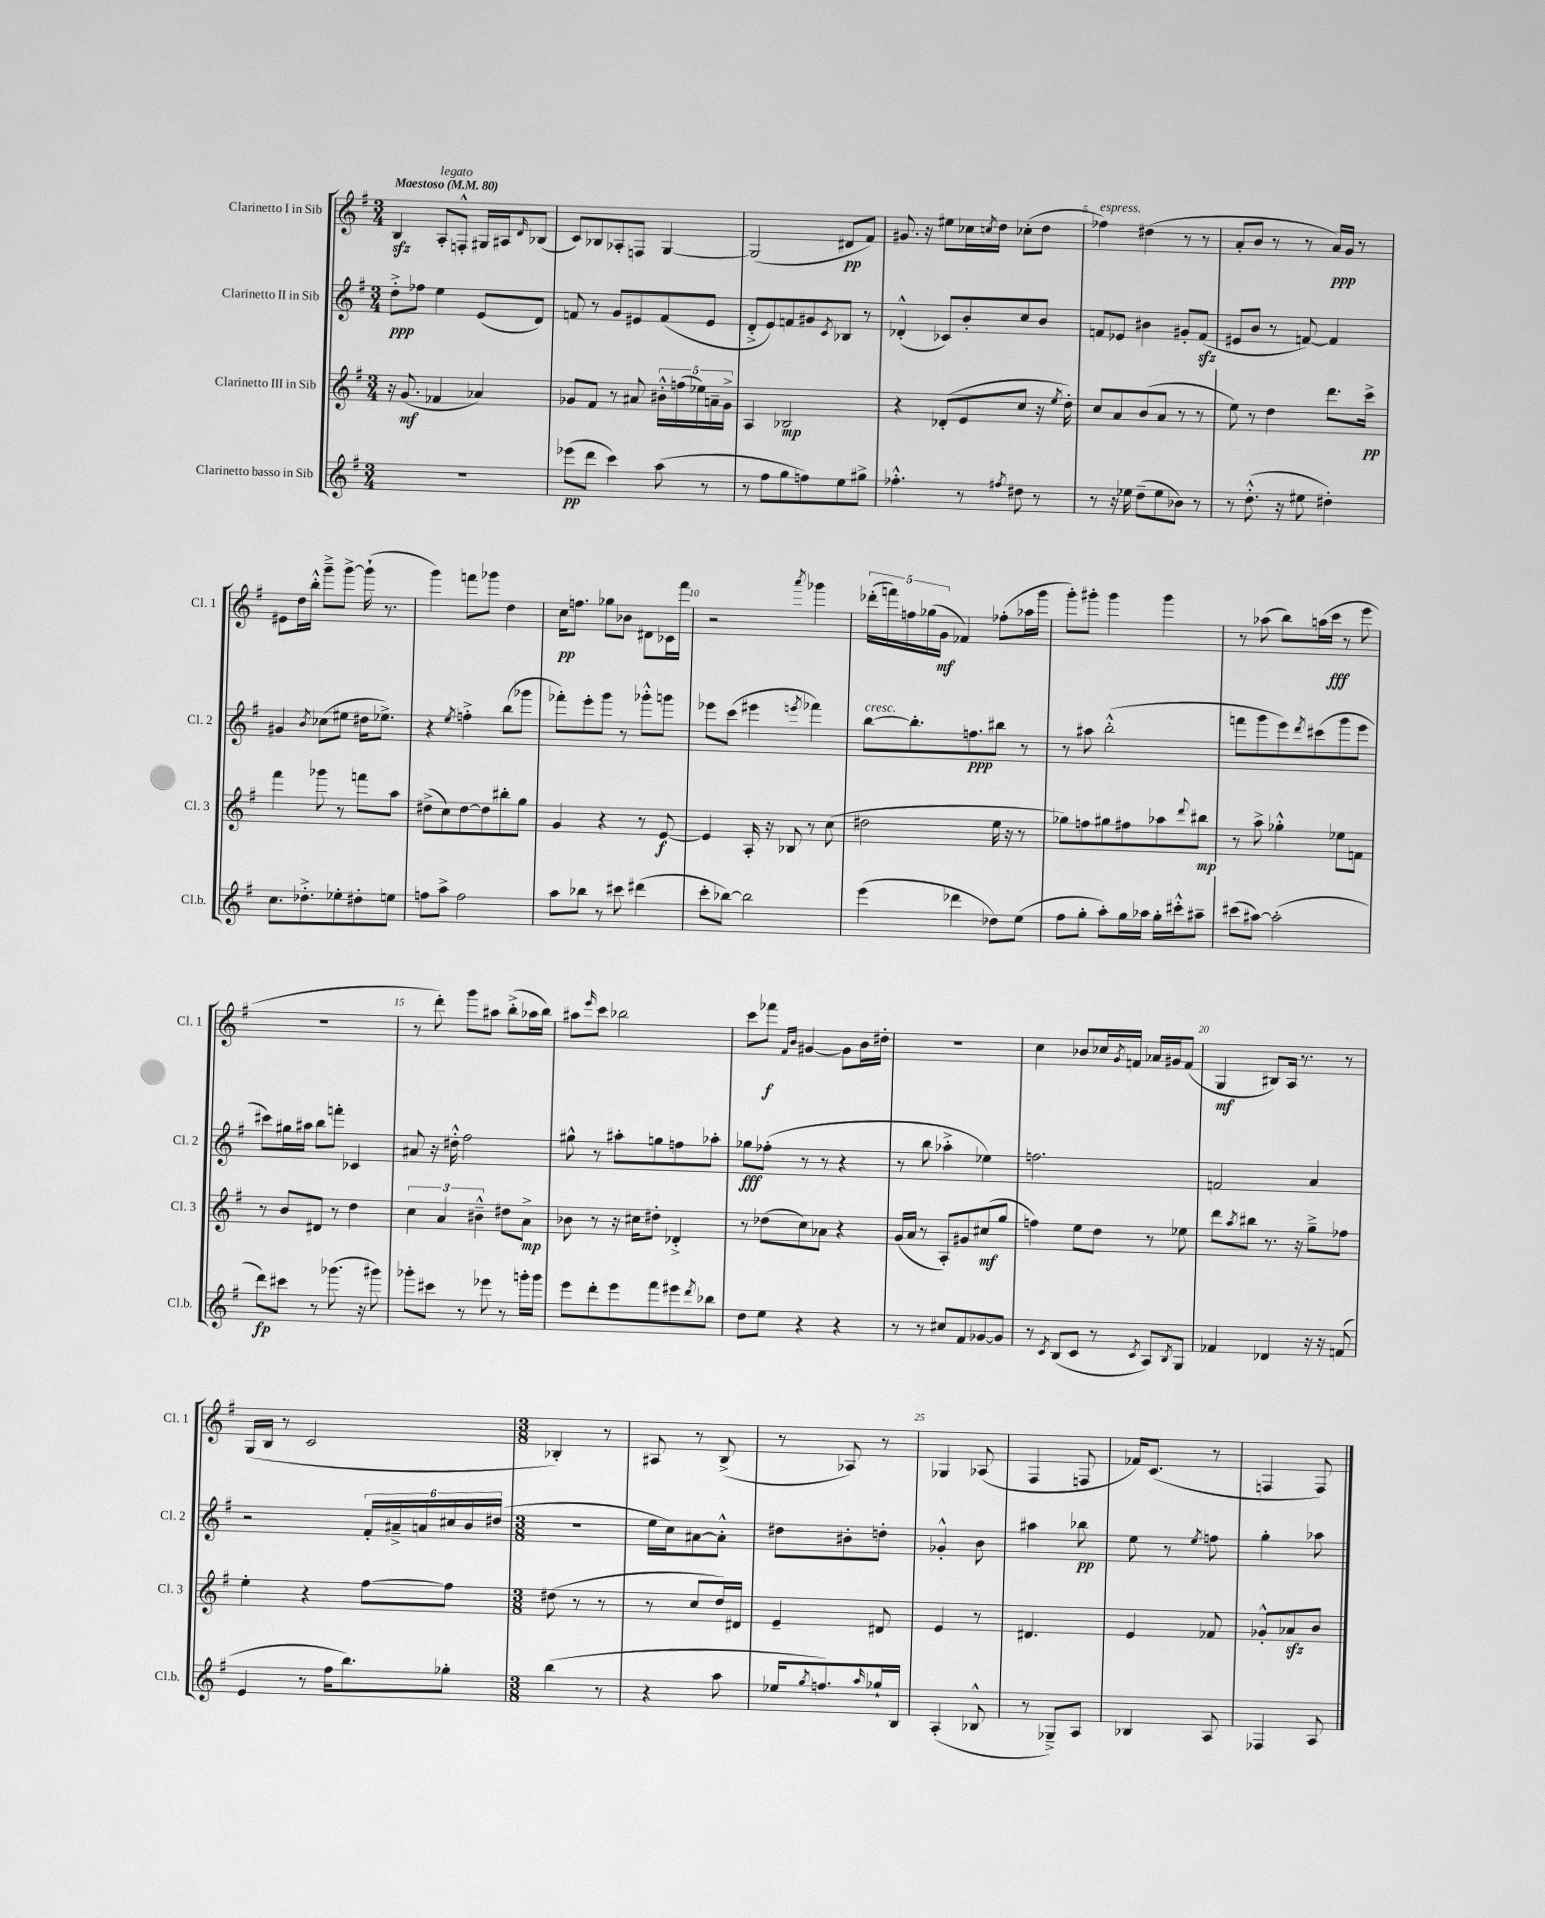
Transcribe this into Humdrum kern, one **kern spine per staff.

**kern	**dynam	**kern	**dynam	**kern	**dynam	**kern	**dynam
*part4	*part4	*part3	*part3	*part2	*part2	*part1	*part1
*staff4	*staff4	*staff3	*staff3	*staff2	*staff2	*staff1	*staff1
*I"Clarinetto basso in Sib	*	*I"Clarinetto III in Sib	*	*I"Clarinetto II in Sib	*	*I"Clarinetto I in Sib	*
*I'Cl.b.	*	*I'Cl. 3	*	*I'Cl. 2	*	*I'Cl. 1	*
*clefG2	*	*clefG2	*	*clefG2	*	*clefG2	*
*k[f#]	*	*k[f#]	*	*k[f#]	*	*k[f#]	*
*M3/4	*	*M3/4	*	*M3/4	*	*M3/4	*
*MM80	*	*MM80	*	*MM80	*	*MM80	*
=1	=1	=1	=1	=1	=1	=1	=1
!	!	!	!	!	!	!LO:TX:a:B:t=Maestoso	!
2.r	.	16r	.	8dd'^\L	ppp	4Bzz/	.
.	.	(8.g/	mf	.	.	.	.
.	.	.	.	8ff-X\J	.	.	.
!	!	!	!	!	!	!LO:TX:a:i:t=legato	!
.	.	4f-X/	.	4ee\	.	8A'/L	.
.	.	.	.	.	.	8Fn'^^/J	.
.	.	4a-X/)	.	(8e/L	.	16G#X/LL	.
.	.	.	.	.	.	16A#X/J	.
.	.	.	.	.	.	16qqd/	.
.	.	.	.	8d/J)	.	(8B-X/J	.
=2	=2	=2	=2	=2	=2	=2	=2
(8eee-X\L	pp	8g-X/L	.	8fn/	.	8c/L)	.
8ddd\J	.	8f#/J	.	8r	.	8B-X/	.
4ccc\)	.	8r	.	8g/L	.	8A-X'/	.
.	.	8a#X/	.	8e#X/	.	8Fn/J	.
(8aa\	.	20b#X'^^\LL	.	(8f/	.	[4G/	.
.	.	(20ffn\	.	.	.	.	.
.	.	20ee-X\)	.	.	.	.	.
8r	.	.	.	8e#/J	.	.	.
.	.	20an~\	.	.	.	.	.
.	.	20g-^\JJ	.	.	.	.	.
=3	=3	=3	=3	=3	=3	=3	=3
8r	.	4A/	.	8d'^/L	.	(2G/]	.
8ff#\L	.	.	.	8e/)	.	.	.
8gg\	.	2B-X/	mp	8fn/	.	.	.
8ffn\)	.	.	.	8g#X/	.	.	.
.	.	.	.	8qc/	.	.	.
8ee\	.	.	.	8B-X/J	.	8d#X/L	pp
8gg#X^\J	.	.	.	8r	.	8f#/J)	.
=4	=4	=4	=4	=4	=4	=4	=4
4.ff-X'^^\	.	4r	.	(4d-X'^^/	.	8.g#X/	.
.	.	.	.	.	.	16r	.
.	.	(8d-X'/L	.	8c-X/L)	.	8ee#X\L	.
8r	.	8e/	.	8b'/	.	16cc-X\L	.
.	.	.	.	.	.	8qccn/	.
.	.	.	.	.	.	16dd\JJ	.
8qff#X/	.	.	.	.	.	.	.
8dd#X\	.	8cc/J	.	8cc/	.	(8cc-X'\L	.
8r	.	16r	.	8b/J	.	8dd\J	.
.	.	8qee/	.	.	.	.	.
.	.	16dd'\)	.	.	.	.	.
=5	=5	=5	=5	=5	=5	=5	=5
!	!	!	!	!	!	!LO:TX:a:i:t=espress.	!
8r	.	8cc/L	.	8fn/L	.	4ff-X\)	.
16r	.	8a/	.	8e-X/J	.	.	.
16ee-X\	.	.	.	.	.	.	.
(8dd~\L	.	(8b/	.	4b#X\	.	(4dd#X\	.
8ee-\	.	8a/J	.	.	.	.	.
8b-X\J)	.	8r	.	8g#X'/L	.	8r	.
8r	.	8r	.	(8fzz/J	.	8r	.
=6	=6	=6	=6	=6	=6	=6	=6
8r	.	8ee\)	.	8e#X/L	.	8a'/L	.
(8.dd'^^\	.	8r	.	8b/J	.	8b/J	.
.	.	4dd\	.	8r	.	8r	.
16r	.	.	.	.	.	.	.
8ee#X\	.	.	.	[8fn/)	.	8r	.
4dd#X'\)	.	8.ddd\L	.	4f/]	.	16a/LL)	ppp
.	.	.	.	.	.	16g/JJ	.
.	.	.	.	.	.	8r	.
.	.	16ccc^\Jk	pp	.	.	.	.
!!LO:LB:g=z
=7	=7	=7	=7	=7	=7	=7	=7
8.cc\L	.	4fff#\	.	4g#X/	.	8e#X\L	.
.	.	.	.	.	.	16dd\L	.
8.dd-X'^\	.	.	.	.	.	16bb'^^\JJ	.
.	.	.	.	8qb/	.	.	.
.	.	8ggg-X\	.	(8cc-X\L	.	8ggg~^\L	.
8ee-X'\	.	8r	.	8ee#X\J	.	[8ggg^\J	.
8dd#X'\	.	8fffn\L	.	16dd#X\KL	.	(16ggg`\]	.
.	.	.	.	8.ee-X^\J)	.	8.r	.
8een\J	.	8aa\J	.	.	.	.	.
=8	=8	=8	=8	=8	=8	=8	=8
8ffn\L	.	(8dd#X^\L	.	4r	.	4ggg\)	.
8aa^\J	.	8cc\)	.	.	.	.	.
.	.	.	.	8qee/	.	.	.
2ff\	.	[8dd#\	.	4ffn'^\	.	8fffn\L	.
.	.	8dd#\]	.	.	.	8ggg-X\J	.
.	.	8bb#X'\	.	(8bb\L	.	4dd\	.
.	.	8gg\J	.	8ggg-X\J	.	.	.
=9	=9	=9	=9	=9	=9	=9	=9
8aa\L	.	4g/	.	8fff-X'\L)	.	16cc\KL	pp
.	.	.	.	.	.	8.ffn\J	.
8bb-X\J	.	.	.	8eee'\	.	.	.
8r	.	4r	.	8ggg\J	.	8gg-X\L	.
8ccc#X\	.	.	.	8r	.	8b-X\J	.
(4ddd#X\	.	8r	.	8ggg-X'^^\L	.	8d#X\L	.
.	.	[8e/	f	8gggn\J	.	16c-X\L	.
.	.	.	.	.	.	16fff#\JJ	.
=10	=10	=10	=10	=10	=10	=10	=10
8ccc'\L	.	4e/]	.	8eee-X\L	.	2r	.
[8bb-X\J)	.	.	.	(8ccc\J	.	.	.
2bb-\]	.	16A'/	.	4eee#X\	.	.	.
.	.	16r	.	.	.	.	.
.	.	8B-X/	.	.	.	.	.
.	.	.	.	8qeeen/	.	8qaaa/	.
.	.	8r	.	4fff-X\)	.	4ggg-X\	.
.	.	(8cc\	.	.	.	.	.
=11	=11	=11	=11	=11	=11	=11	=11
!	!	!	!	!LO:TX:a:i:t=cresc.	!	!	!
(4eee\	.	2dd#X\	.	[8bb\L	.	(20ddd-X'\LL	.
.	.	.	.	.	.	20fffn\)	.
.	.	.	.	.	.	20ffn\	.
.	.	.	.	8.bb'\]	.	.	.
.	.	.	.	.	.	(20gg-X\	.
.	.	.	.	.	.	20g\JJ	mf
4ddd-X\	.	.	.	.	.	4f-X/)	.
.	.	.	.	8.ffn\	ppp	.	.
8dd-X\L)	.	16ee\	.	8bb#X\J	.	(8ff-X'\L	.
.	.	16r	.	.	.	.	.
(8ee\J	.	8r	.	8r	.	16aa-X\L	.
.	.	.	.	.	.	16ggg\JJ	.
=12	=12	=12	=12	=12	=12	=12	=12
8ff#\L	.	8gg-X\L)	.	8r	.	8ggg'\L)	.
8gg'\J	.	8ffn\	.	8aa#X\	.	8ggg#X'\J	.
8aa'\L)	.	8gg#X\	.	(2bb'^^\	.	4ggg#\	.
16gg\L	.	8ff#X\	.	.	.	.	.
16aa-X\JJ	.	.	.	.	.	.	.
16gg'\LL	.	8aa-X\	.	.	.	4ggg#\	.
16ccc#X'^^\J	.	.	.	.	.	.	.
.	.	8qqddd/	.	.	.	.	.
8aa#X~\J	.	8bb#X\J	mp	.	.	.	.
=13	=13	=13	=13	=13	=13	=13	=13
(8ccc#X\L	.	8r	.	8fffn\L	.	8r	.
[8aa#X\J)	.	8aa^\	.	8ggg\	.	(8aa-X\	.
(2aa#'\]	.	4gg-X'^^\	.	8eee\)	.	8bb\L)	.
.	.	.	.	8qddd/	.	.	.
.	.	.	.	(8ccc#X\	.	(16aan\L	.
.	.	.	.	.	.	16ccc\JJ	fff
.	.	8ee-X\L	.	8ggg\	.	8r	.
.	.	8fn\J	.	8eee\J	.	8eee\	.
!!LO:LB:g=z
=14	=14	=14	=14	=14	=14	=14	=14
8ddd\L)	fp	8r	.	8ccc#X\L)	.	2.r	.
8ccc#X\J	.	8b/L	.	16gg#X\L	.	.	.
.	.	.	.	16aa#X\JJ	.	.	.
8r	.	8d#X/J	.	8bb\L	.	.	.
(8.ggg-X\	.	8r	.	8fffn'\J	.	.	.
.	.	4dd\	.	4c-X/	.	.	.
16r	.	.	.	.	.	.	.
8ggg#X\)	.	.	.	.	.	.	.
=15	=15	=15	=15	=15	=15	=15	=15
8ggg-X'\L	.	6cc\	.	8a#X/	.	8r	.
8ccc#X\J	.	.	.	16r	.	8ddd'\)	.
.	.	6a/	.	.	.	.	.
.	.	.	.	16dd#X'^^\	.	.	.
8r	.	.	.	2ff#\	.	8ggg\L	.
.	.	6b#X~^^\	.	.	.	.	.
8eee-X\	.	.	.	.	.	8aa#X\J	.
8r	.	8dd#X\L	.	.	.	(8bb'^\L	.
16gggn'\LL	.	8a^\J	mp	.	.	16aa-X\L	.
16ggg\JJ	.	.	.	.	.	16bb\JJ)	.
=16	=16	=16	=16	=16	=16	=16	=16
8eee\L	.	8b-X\	.	8gg#X^^\	.	8aa#X\L	.
.	.	.	.	.	.	16qqeee/	.
8ddd'\	.	8r	.	8r	.	8ccc\J	.
8eee\	.	16r	.	8aa#X'\L	.	2bb-X\	.
.	.	16cc#X\KL	.	.	.	.	.
8fff#\	.	8dd#X'\J	.	8ggn\	.	.	.
8eee#X\	.	4d-X'^/	.	8ffn\	.	.	.
8qddd/	.	.	.	.	.	.	.
8bb-X\J	.	.	.	8aa-X'\J	.	.	.
=17	=17	=17	=17	=17	=17	=17	=17
8dd\L	.	8r	.	8gg-X\L	fff	8ccc\L	.
8ee\J	.	(8dd-X\L	.	(8ff-X'\J	.	8fff-X\J	f
.	.	.	.	.	.	16qqf#/LL	.
.	.	.	.	.	.	16qqb/JJ	.
4r	.	8cc\)	.	8r	.	[4g#X/	.
.	.	8a-X\J	.	8r	.	.	.
4r	.	4r	.	4r	.	8g#\L]	.
.	.	.	.	.	.	16b\L	.
.	.	.	.	.	.	16dd#X'\JJ	.
=18	=18	=18	=18	=18	=18	=18	=18
8r	.	(16g/LL	.	8r	.	2.r	.
.	.	16a/JJ	.	.	.	.	.
8r	.	8r	.	8bb\	.	.	.
8cc#X/L	.	8A'/L)	.	4aa-X'^\	.	.	.
8f#/	.	8g#X/	.	.	.	.	.
[8g-X/	.	(8cc#X/	mf	4ee-X\)	.	.	.
8g-/J]	.	8gg/J	.	.	.	.	.
=19	=19	=19	=19	=19	=19	=19	=19
8r	.	4ffn\)	.	2.ffn\	.	4cc\	.
8qc/	.	.	.	.	.	.	.
(8B/L	.	.	.	.	.	.	.
8c/J	.	8ee\L	.	.	.	8b-X/L	.
8r	.	8dd\J	.	.	.	16cc-X/L	.
.	.	.	.	.	.	8qg/	.
.	.	.	.	.	.	16fn/JJ	.
8qc/	.	.	.	.	.	.	.
8A/L)	.	8r	.	.	.	16a-X/LL	.
.	.	.	.	.	.	16g#X/J	.
8qB/	.	.	.	.	.	.	.
8G/J	.	8ee-X\	.	.	.	(8f/J	.
=20	=20	=20	=20	=20	=20	=20	=20
4f-X/	.	8ddd\L	.	2fn/	.	4G/	mf
.	.	8qaa/	.	.	.	.	.
.	.	8bb#X\J	.	.	.	.	.
4d-X/	.	8.r	.	.	.	8B#X/L)	.
.	.	.	.	.	.	16A/Jk	.
.	.	16r	.	.	.	8.r	.
16r	.	8gg~^\L	.	4a/	.	.	.
16r	.	.	.	.	.	.	.
(8fn/	.	8ff-X\J	.	.	.	8r	.
!!LO:LB:g=z
=21	=21	=21	=21	=21	=21	=21	=21
4e/	.	4ee'\	.	2r	.	(16G/LL	.
.	.	.	.	.	.	16B/JJ	.
.	.	.	.	.	.	8r	.
8r	.	4r	.	.	.	2c/	.
16ff#\KL	.	.	.	.	.	.	.
8.bb\)	.	.	.	.	.	.	.
.	.	[8ff#\L	.	24f#'/LL	.	.	.
.	.	.	.	24a#X~^/	.	.	.
.	.	.	.	24an/	.	.	.
8gg-X'\J	.	8ff#\J]	.	24cc#X/	.	.	.
.	.	.	.	24b/	.	.	.
.	.	.	.	(24dd#X/JJ	.	.	.
=22	=22	=22	=22	=22	=22	=22	=22
*M3/8	*	*M3/8	*	*M3/8	*	*M3/8	*
(4bb\	.	(8dd#X\	.	4.r	.	4B-X'/)	.
.	.	8r	.	.	.	.	.
8r	.	8r	.	.	.	8r	.
=23	=23	=23	=23	=23	=23	=23	=23
4r	.	8r	.	16ee\LL	.	8A#X/	.
.	.	.	.	16cc\J)	.	.	.
.	.	8cc/L	.	[8a#X\	.	8r	.
8aa\	.	16dd/L)	.	8a#'^^\J]	.	(8B^/	.
.	.	16d#X/JJ	.	.	.	.	.
=24	=24	=24	=24	=24	=24	=24	=24
16ee-X/KL	.	4e~/	.	8dd#X\L	.	8r	.
8qgg/	.	.	.	.	.	.	.
8.ffn/)	.	.	.	.	.	.	.
.	.	.	.	8b#X'\	.	8A-X/)	.
16qqaa/	.	.	.	.	.	.	.
16gg-X`/L	.	8d#X/	.	8ddn'\J	.	8r	.
16B/JJ	.	.	.	.	.	.	.
=25	=25	=25	=25	=25	=25	=25	=25
(4A'/	.	4e/	.	4g-X'^^/	.	4G-X/	.
8B-X^^/	.	8r	.	8b\	.	(8A-X/	.
=26	=26	=26	=26	=26	=26	=26	=26
8r	.	4.d#X/	.	4aa#X\	.	4F#/	.
8G-X~^/L)	.	.	.	.	.	.	.
8A/J	.	.	.	8bb-X\	pp	8Fn/	.
=27	=27	=27	=27	=27	=27	=27	=27
4B-X/	.	4e/	.	8ee\	.	16f-X/KL)	.
.	.	.	.	.	.	(8.c/J	.
.	.	.	.	8r	.	.	.
.	.	.	.	8qee/	.	.	.
8A/	.	8f-X/	.	8ffn\	.	8r	.
=28	=28	=28	=28	=28	=28	=28	=28
4F-X/	.	8g-X'^^/L	.	4gg'\	.	4Fn/	.
.	.	8a-Xzz/	.	.	.	.	.
8A/	.	8b/J	.	8aa-X\	.	8F/)	.
==	==	==	==	==	==	==	==
*-	*-	*-	*-	*-	*-	*-	*-
